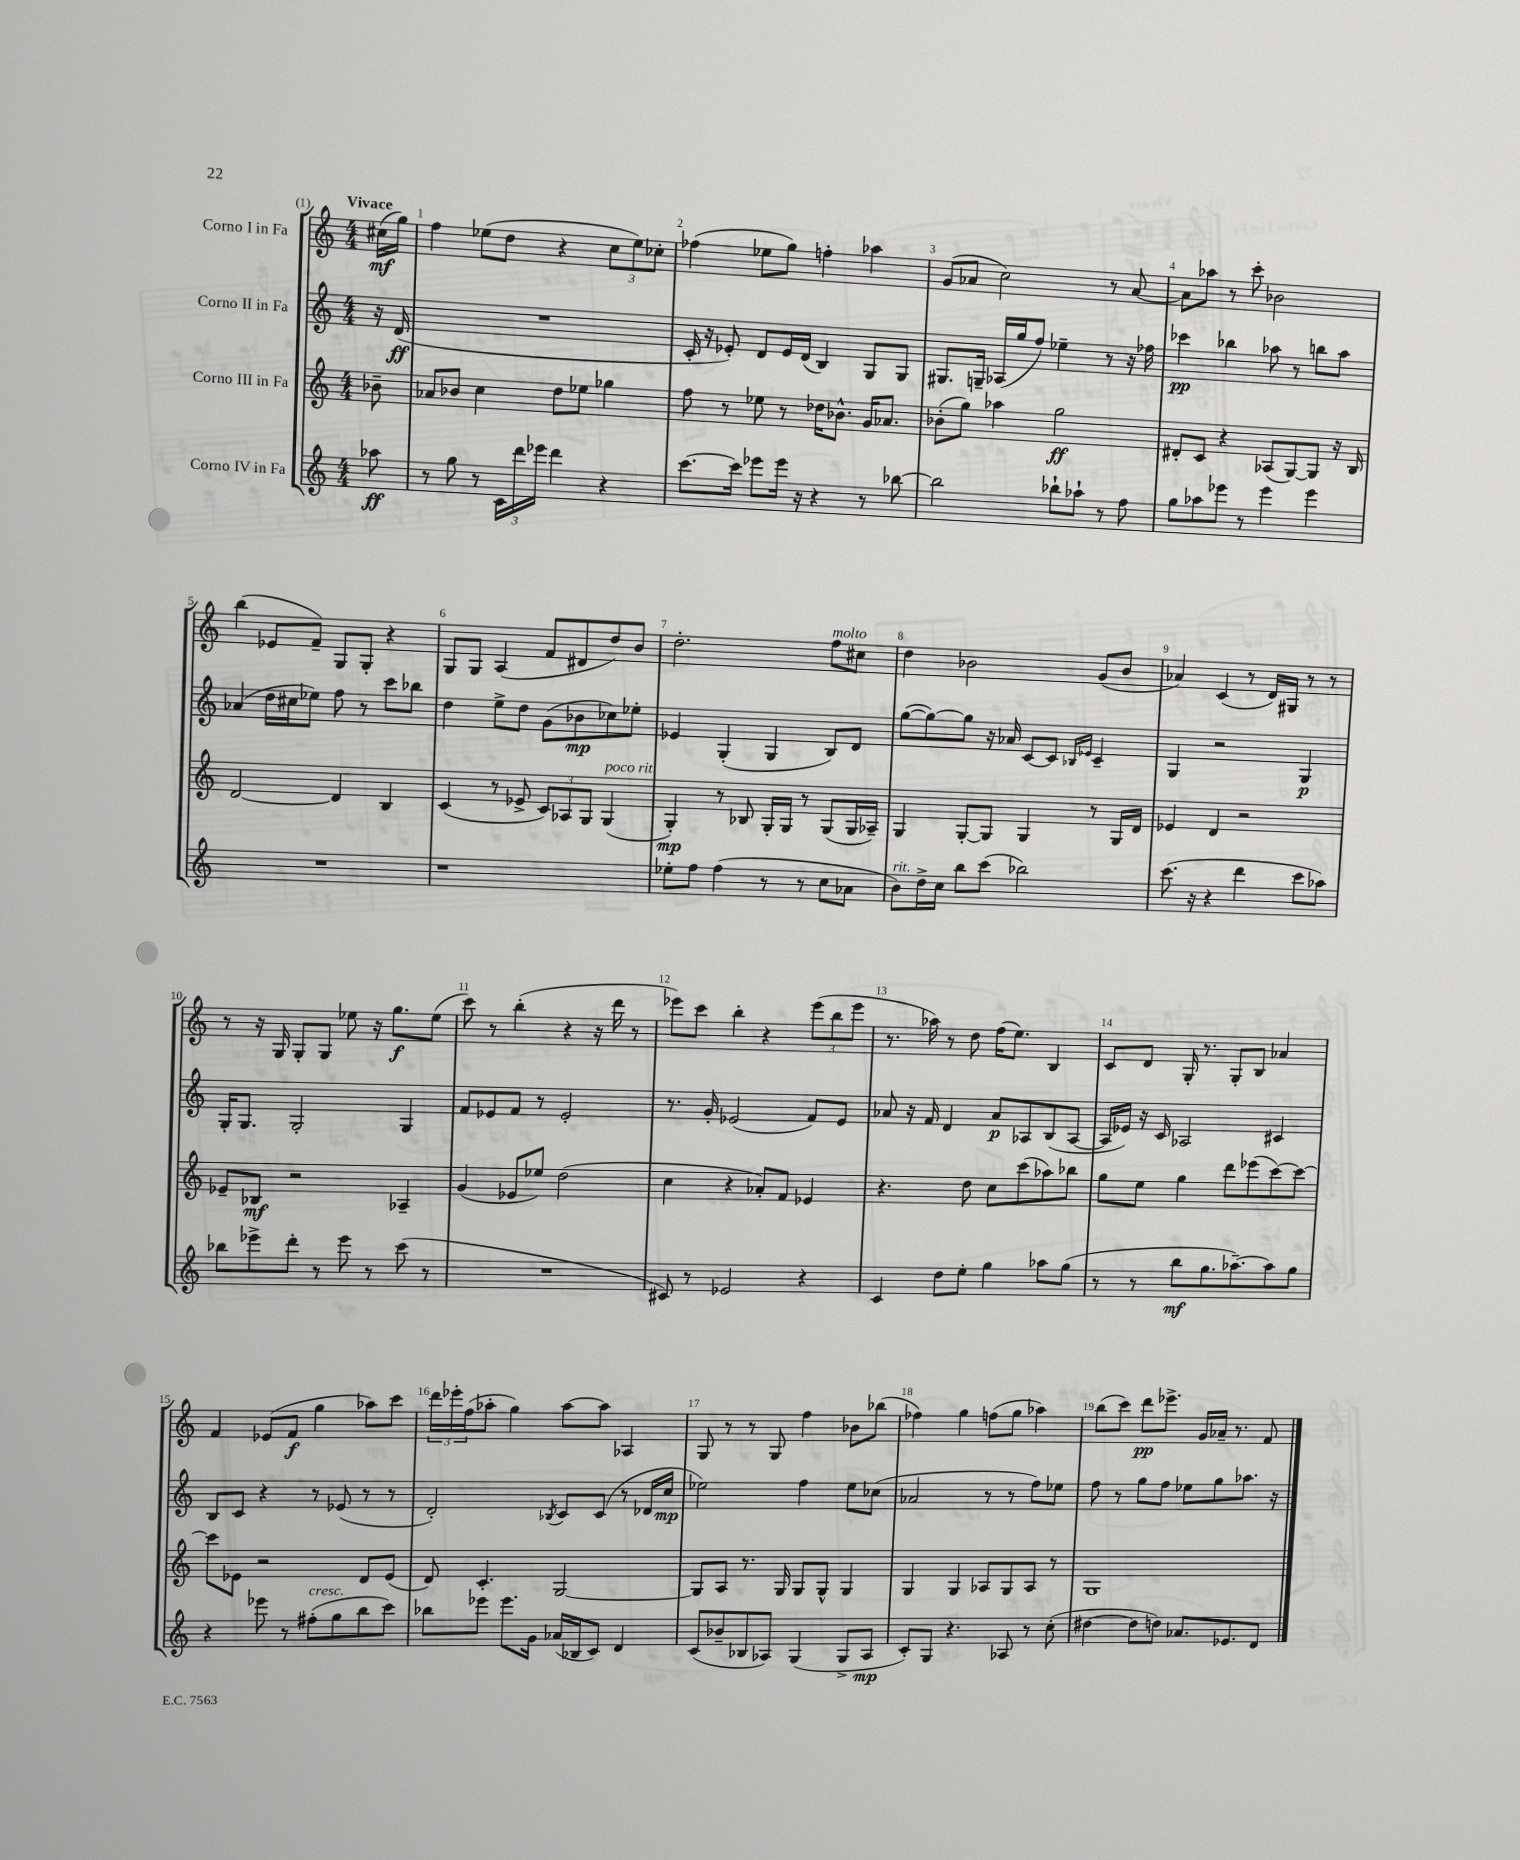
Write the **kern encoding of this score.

**kern	**kern	**kern	**kern
*staff4	*staff3	*staff2	*staff1
*clefG2	*clefG2	*clefG2	*clefG2
*k[]	*k[]	*k[]	*k[]
*M4/4	*M4/4	*M4/4	*M4/4
8aa-	8b-~	16r	(16cc#
.	.	(16d	16gg)
=	=	=	=
8r	8a-	1r	4ff
8gg	8b-	.	.
8r	4cc	.	(8ee-
24c	.	.	8dd
24ddd	.	.	.
24eee-	.	.	.
4ddd	8dd	.	4r
.	8ee-	.	.
4r	4gg-	.	12cc
.	.	.	12ee-)
.	.	.	12cc-'
=	=	=	=
[8.ccc	8ff	16c'	(4ff-
.	.	16r	.
.	8r	8e-')	.
16ccc]	.	.	.
8eee-	8ee-	8d	8ee-
16eee-	8r	16e-	8gg)
16r	.	(16d	.
4r	16dd-	4B)	4ff'
.	8.b-^^	.	.
8r	16g	8G	4aa-
.	8.a-	.	.
[8bb-	.	8G	.
=	=	=	=
2bb-]	(8b-'	8.G#	(8g
.	8gg)	.	8a-
.	.	16G~	.
.	4aa-	(16A-	2cc)
.	.	16gg	.
.	.	8ff)	.
8bb-`	2gg	4ee-~	.
8aa-`	.	.	.
8r	.	8r	8r
8ff	.	16r	[8a-
.	.	16ff-	.
=	=	=	=
8gg	8d#'	4ccc-	8a-]
8aa-	8c	.	8aa-
8eee-	4r	4bb-	8r
8r	.	.	8ccc'
4eee-	(8A-	8aa-	2b-
.	[8G)	8r	.
4eee-	8G]	8bb	.
.	16r	8aa-	.
.	16B	.	.
=	=	=	=
1r	[2d	(4a-	(4bb
.	.	16dd	8e-
.	.	16cc#	.
.	.	8ee-)	8f~)
.	4d]	8ff	8G
.	.	8r	8G'
.	4B	8ccc	4r
.	.	8bb-	.
=	=	=	=
1r	(4c	4dd	8G
.	.	.	8G
.	8r	8ee^	(4A
.	8e-^	8dd	.
.	12c)	(8g	8f
.	12A-	.	.
.	.	8b-	8d#
.	12G	.	.
.	(4G	8cc-)	8dd)
.	.	8ee-'	8b
=	=	=	=
8ee-'	4G')	4e-	2.dd'
8ff	.	.	.
(4ff	8r	(4G'	.
.	8B-	.	.
8r	16G'	4G	.
.	16G	.	.
8r	8r	.	.
8cc	(8G	8B)	8ff
8a-	16G	8d	8cc#
.	16A-~)	.	.
=	=	=	=
8b)	4G	([8gg	4dd
16dd^	.	8gg_)	.
16cc	.	.	.
8bb	[8G'	8gg]	2b-
(8ccc	8G]	16r	.
.	.	16a-	.
2bb-)	4G	[8c	.
.	.	8c]	.
.	.	16qqB-	.
.	.	16qqe-	.
.	8r	4c~	(8g
.	16G	.	8b-
.	16d	.	.
=	=	=	=
(8.ccc	4e-	4G	4a-)
16r	.	.	.
4r	4d	2r	(4c
4ddd	2r	.	8r
.	.	.	16d)
.	.	.	16G#
8ccc	.	4G	8r
8aa-)	.	.	8r
=	=	=	=
8bb-	8e-~	16G'	8r
.	.	8.G	.
8eee-^	8B-	.	16r
.	.	.	16G
8ddd'	2r	2G'	8G'
8r	.	.	8G
8eee-	.	.	8ee-
8r	.	.	16r
.	.	.	8.gg
(8ccc	4A-~	4G	.
8r	.	.	(8ee-
=	=	=	=
1r	(4g	8f	8ccc)
.	.	8e-	8r
.	8e-	8f	(4bb'
.	8ee-)	8r	.
.	(2dd	2e-'	4r
.	.	.	16r
.	.	.	16ddd
.	.	.	8r
=	=	=	=
8c#)	4cc	8.r	8eee-)
8r	.	.	8ccc
.	.	16g'	.
2e-	4r	(2e-	4bb'
.	8a-')	.	4r
.	8f	.	.
4r	4e-	8f)	(12eee-
.	.	.	12bb
.	.	8e-	.
.	.	.	12eee-
=	=	=	=
4c	4.r	8a-	8.r
.	.	16r	.
.	.	16f	16aa-)
8dd	.	4d	8r
8ee'	8dd	.	8dd
4gg	8cc	8a-	(16ff
.	.	.	8.ee)
.	(8ccc	8A-	.
8aa-	8aa-)	(8B	4B
(8gg	8bb-	[8A-	.
=	=	=	=
8r	8gg	16A-]	8c
.	.	16e-)	.
8r	8ee	16r	8d
.	.	16c	.
8bb	4gg	2A-	16G'
.	.	.	8.r
8.gg	.	.	.
.	8ddd	.	8G'
[8.aa-~)	.	.	.
.	(8eee-	.	8B
8aa-]	[8ccc)	4c#	4a-
8gg	8ccc_	.	.
=	=	=	=
4r	8ccc]	8B	4f
.	8e-	8c	.
8eee-	2r	4r	(8e-
8r	.	.	8f
(8ff#'	.	8r	4gg
8gg	.	(8e-	.
8bb	8d	8r	8aa-)
8ccc)	(8e-	8r	8ccc
=	=	=	=
8bb-	8d)	2d')	24ddd
.	.	.	24eee-'
.	.	.	(24ff
8eee-	4.c'	.	8aa-'
8.eee-	.	.	4gg)
16g	.	.	.
.	.	8qB-	.
(16a-	[2G	8c	[8aa-
16B-	.	.	.
8c)	.	(8c	8aa-]
4d	.	8r	4A-
.	.	16d-	.
.	.	16cc	.
=	=	=	=
(8c	8G]	2ee-)	8G
8b-~	8A	.	8r
8B-	8.r	.	8r
8A-)	.	.	8G
.	16G	.	.
(4G	8G	4ff	4ff
.	8G^^	.	.
8G^	4G	8ee-	8b-
8A-	.	(8cc-	(8bb-
=	=	=	=
8c')	4G	2a-	4ff-)
8G	.	.	.
4.r	4G	.	4gg
.	8A-	8r	(8ff
8A-	8G	8r	8gg
8r	8A-	8ff)	4aa-)
(8cc'	8r	8ee-	.
=	=	=	=
[4dd#	1G	8ff	(8bb
.	.	8r	8ccc)
8dd#]	.	8gg	8ddd
8dd)	.	8ff	8.eee-^
8.a-	.	8ee-	.
.	.	.	16g
.	.	8gg	16a-~
8.e-	.	.	8.r
.	.	8.aa-	.
8d	.	.	8f
.	.	16r	.
==	==	==	==
*-	*-	*-	*-
